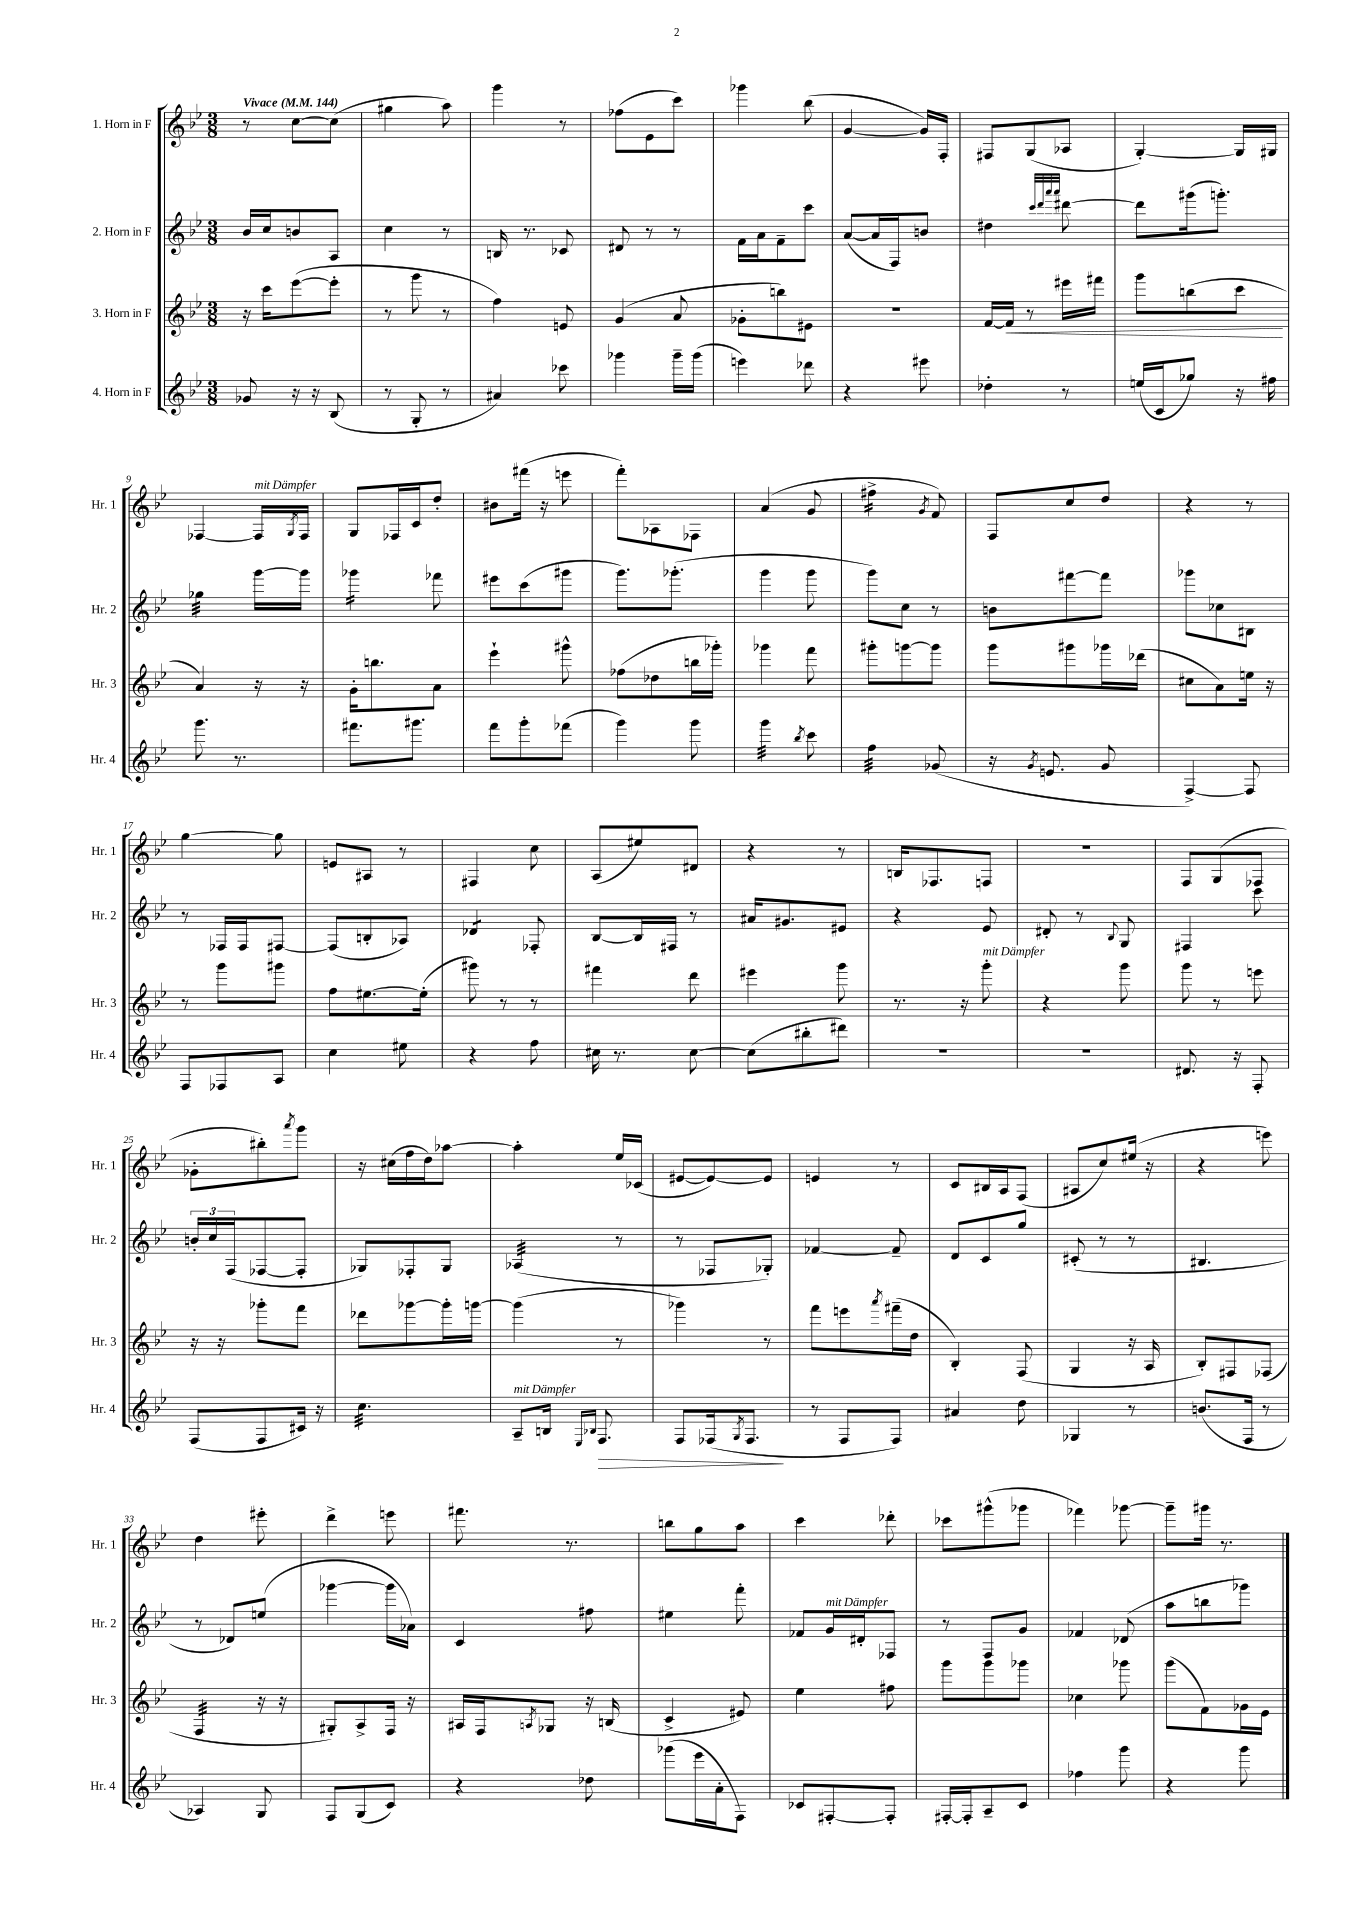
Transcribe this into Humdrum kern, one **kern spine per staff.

**kern	**kern	**kern	**kern
*staff4	*staff3	*staff2	*staff1
*clefG2	*clefG2	*clefG2	*clefG2
*k[b-e-]	*k[b-e-]	*k[b-e-]	*k[b-e-]
*M3/8	*M3/8	*M3/8	*M3/8
*MM144	*MM144	*MM144	*MM144
8g-	16r	16b-	8r
.	16ccc	16cc	.
16r	([8eee-	8b	[8cc
16r	.	.	.
(8B-	8eee-']	8A	(8cc]
=	=	=	=
8r	8r	4cc	4gg#
8G'	8ggg	.	.
8r	8r	8r	8aa)
=	=	=	=
4a#)	4ff)	16B	4ggg
.	.	8.r	.
8ccc-	8e	8c-	8r
=	=	=	=
4ggg-	(4g	8d#	(8ff-
.	.	8r	8e-
16ggg-~	8a	8r	8ccc)
(16ggg-	.	.	.
=	=	=	=
4eee)	8g-'	16f	4ggg-
.	.	16a	.
.	8bb)	8f~	.
8ddd-	8e#	8ccc	(8bb-
=	=	=	=
4r	4.r	([8a	[4g
.	.	16a]	.
.	.	16F)	.
8eee#	.	8b	16g])
.	.	.	16F'
=	=	=	=
4dd-'	[16f	4dd#	8F#
.	16f]	.	.
.	8r	.	(8G
.	.	32qqccc	.
.	.	32qqddd	.
.	.	32qqaaa	.
.	.	32qqaaa	.
8r	16eee#	[8ddd#	8A-
.	16fff#	.	.
=	=	=	=
(16ee	8ggg	8ddd#]	[4G')
16c	.	.	.
8gg-)	(8bb	(16ggg#	.
.	.	8.ggg')	.
16r	8ccc	.	16G]
16ff#	.	.	16G#
=	=	=	=
8.ggg	4a)	4gg-	[4F-
8.r	.	.	.
.	16r	[16ggg	16F-]
.	.	.	8qG
.	16r	16ggg]	16F-
=	=	=	=
8.fff#	16g'	4ggg-	8G
.	8.bb	.	.
.	.	.	16F-
8.ggg#	.	.	16c
.	8a	8fff-	8dd'
=	=	=	=
8fff	4eee-`	8eee#	8b#
8ggg'	.	(8ccc	(16fff#
.	.	.	16r
(8fff-	8ggg#^^	8ggg#	8eee
=	=	=	=
4ggg)	(8ff-	8.ggg)	8fff')
.	8dd-	.	8A-
.	.	(8.ggg-'	.
8ggg	16bb	.	8F-
.	16ggg-')	.	.
=	=	=	=
4ggg	4ggg-	4ggg	(4a
8qbb-	.	.	.
8ccc	8fff	8ggg	8g
=	=	=	=
4ff	8ggg#'	8ggg)	4ff#^
.	[8ggg	8cc	.
.	.	.	8qg
(8g-	8ggg]	8r	8f)
=	=	=	=
16r	8ggg	8b	8F
8qg	.	.	.
8.e	.	.	.
.	8ggg#	[8fff#	8cc
8g	16ggg-	8fff#]	8dd
.	(16ddd-	.	.
=	=	=	=
[4F^)	8cc#	8ggg-	4r
.	8a)	8cc-	.
8F]	16ee	8B#	8r
.	16r	.	.
=	=	=	=
8F	8r	8r	[4gg
8F-	8ggg	16F-	.
.	.	16F-	.
8A	8ggg#	[8F#	8gg]
=	=	=	=
4cc	8ff	(8F#]	8e
.	[8.ee#	8B'	8A#
8ee#	.	8A-)	8r
.	(16ee#']	.	.
=	=	=	=
4r	8ggg#)	4d-	4F#
.	8r	.	.
8ff	8r	8F-'	8cc
=	=	=	=
16cc#	4fff#	[8B-	(8A
8.r	.	.	.
.	.	16B-]	8ee#)
.	.	16F#	.
[8cc#	8ddd	8r	8d#
=	=	=	=
(8cc#]	4eee#	16a#	4r
.	.	8.g#	.
8bb#'	.	.	.
8ddd#)	8ggg	8e#	8r
=	=	=	=
4.r	8.r	4r	16B
.	.	.	8.F-
.	16r	.	.
.	8ggg'	8e-	8F
=	=	=	=
4.r	4r	8d#'	4.r
.	.	8r	.
.	.	8qqB-	.
.	8ggg	8G	.
=	=	=	=
8.d#	8ggg	4F#	8F
.	8r	.	(8G
16r	.	.	.
8F'	8eee	8ccc	8F-
=	=	=	=
(8F	16r	24b'	8g-'
.	.	24cc	.
.	16r	.	.
.	.	(24F	.
8F	8ggg-'	[8F-	8bb#')
.	.	.	8qaaa
16c#)	8fff	8F-']	8ggg
16r	.	.	.
=	=	=	=
4.cc	8ddd-	8G-)	16r
.	.	.	(16cc#
.	[8ggg-	8F-'	16ff
.	.	.	16dd)
.	16ggg-']	8G-	[8aa-
.	[16ggg	.	.
=	=	=	=
8A~	(4ggg]	(4A-	4aa-']
16B	.	.	.
16qqE-	.	.	.
16qqB-	.	.	.
8.F	.	.	.
.	8r	8r	16ee-
.	.	.	(16c-
=	=	=	=
8F	4ggg-)	8r	[8e#
(16F-	.	8F-	8e#_)
8qG	.	.	.
8.F-	.	.	.
.	8r	8G-')	8e#]
=	=	=	=
8r	8fff	[4f-	4e
8F	8eee	.	.
.	8qaaa	.	.
8F)	(16fff#~	8f-~]	8r
.	16dd	.	.
=	=	=	=
4a#	4B-')	8d	8c
.	.	8c	16B#
.	.	.	16A
8dd	(8F	8gg	(8F
=	=	=	=
4G-	4G	(8c#'	8A#
.	.	8r	8cc)
8r	16r	8r	(16ee#
.	16A	.	16r
=	=	=	=
(8.b	8B-')	4.B#	4r
.	8F#	.	.
16F	.	.	.
8r	(8F-	.	8eee)
=	=	=	=
4A-)	4F	8r	4dd
.	.	8d-)	.
8G	16r	(8ee	8eee#'
.	16r	.	.
=	=	=	=
8F	8G#')	[4ggg-	4ddd^
(8G	8A^	.	.
8c)	16F	16ggg-]	8eee
.	16r	16a-)	.
=	=	=	=
4r	16A#	4c	8.fff#
.	16F	.	.
.	8qA	.	.
.	8G-	.	.
.	.	.	8.r
8dd-	16r	8ff#	.
.	(16B	.	.
=	=	=	=
(8ggg-	4c^	4ee#	8bb
16eee-	.	.	8gg
16a'	.	.	.
8F)	8e#)	8fff'	8aa
=	=	=	=
8c-	4ee-	8f-	4ccc
[8F#'	.	16g	.
.	.	16d#'	.
8F#']	8ff#	8F-	8ddd-'
=	=	=	=
[16F#'	8ggg	8r	8ccc-
16F#']	.	.	.
8A~	8ggg	8F	(8ggg#^^
8c	8ggg-	8g	8ggg-
=	=	=	=
4ff-	4cc-	4f-	4fff-)
8ggg	8ggg-	(8d-	[8ggg-
=	=	=	=
4r	(8ggg	8aa	8ggg-~]
.	8f)	8bb	16ggg#
.	.	.	8.r
8ggg	16g-	8ggg-)	.
.	16e-	.	.
==	==	==	==
*-	*-	*-	*-
